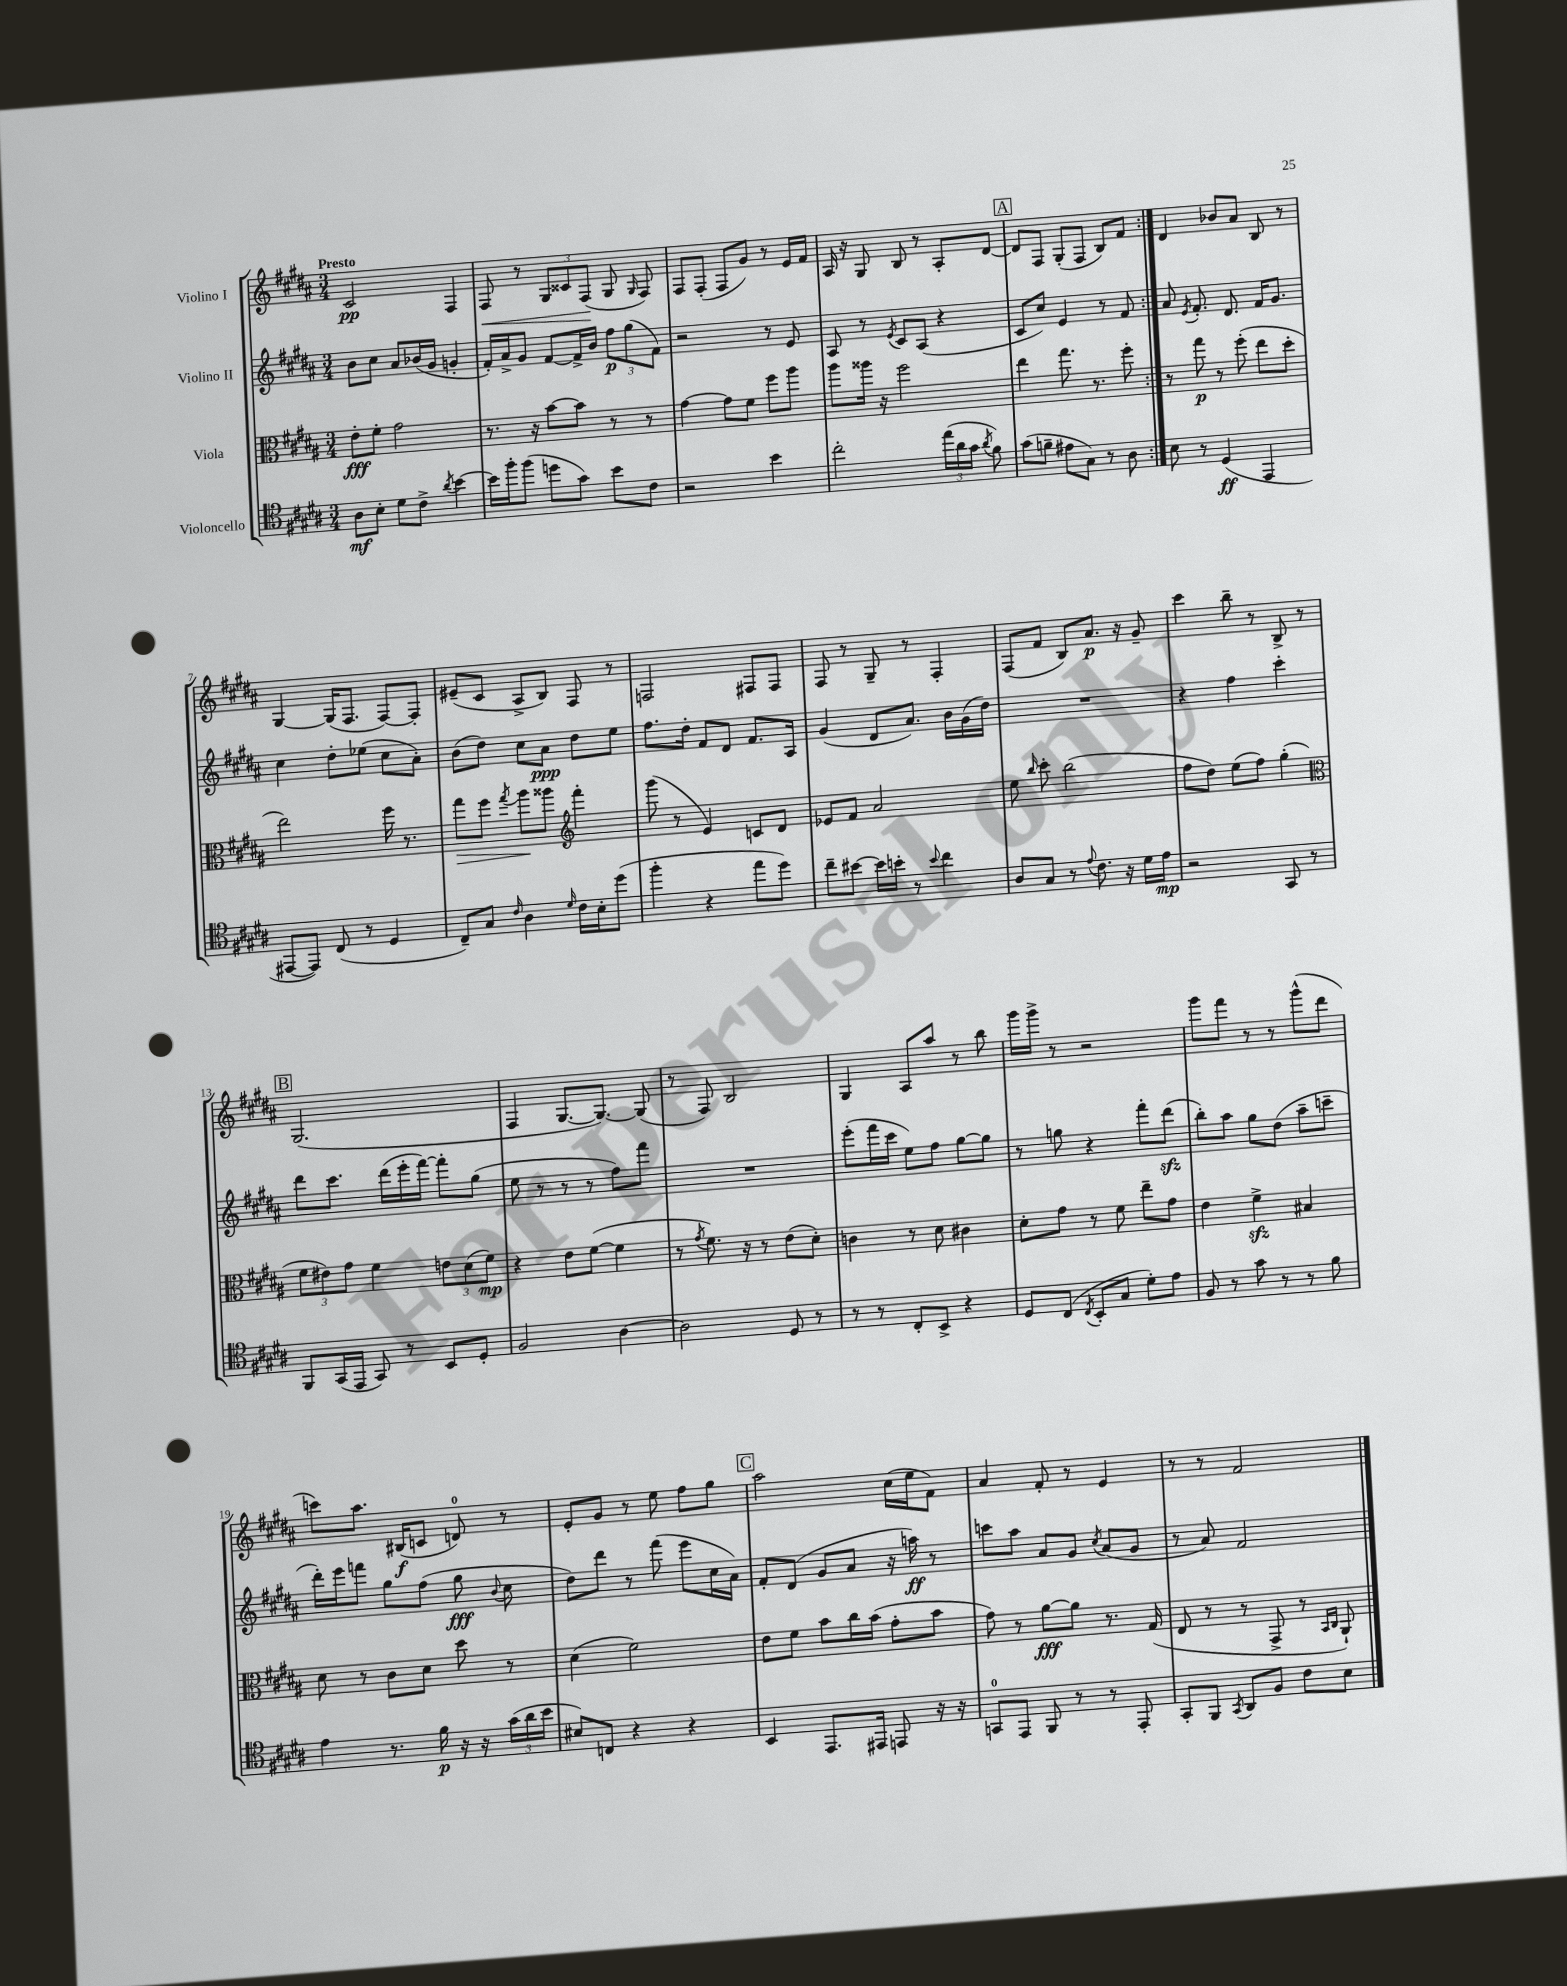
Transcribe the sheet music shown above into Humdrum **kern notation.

**kern	**kern	**kern	**kern
*staff4	*staff3	*staff2	*staff1
*clefC4	*clefC3	*clefG2	*clefG2
*k[f#c#g#d#a#]	*k[f#c#g#d#a#]	*k[f#c#g#d#a#]	*k[f#c#g#d#a#]
*M3/4	*M3/4	*M3/4	*M3/4
8A#\L	8e'\L	8b\L	2c#/
8B'\J	8f#'\J	8cc#\J	.
8d#\L	2g#\	8a#/L	.
8c#^\J	.	(16b-/L	.
.	.	16g#/JJ	.
8qa#/	.	.	.
[4b\	.	4g'/	4F#/
=	=	=	=
16b\]LL	8.r	16f#'/LL)	8F#/
16ff#'\J	.	16a#^/J	.
(8ff#\J	.	8g#/J	8r
.	16r	.	.
8dd\L	[8b\L	[8f#/L	12G#/L
.	.	.	12c##/
8g#\J)	8b\]J	16f#^/]L	.
.	.	.	(12F#/J
.	.	16b/JJ	.
8b\L	8r	12ff#\L	8G#/
.	.	(12gg#\	.
.	.	.	16qqG#/
8c#\J	8r	.	8F#/)
.	.	12f#\J)	.
=	=	=	=
2r	[4g#\	2r	8F#/L
.	.	.	(8F#'/J
.	8g#\]L	.	8F#/L
.	8f#\J	.	8g#/J)
4b\	8ff#\L	8r	8r
.	8aa#\J	8e/	16e/LL
.	.	.	16f#/JJ
=	=	=	=
2cc#'\	8aa#\L	8A#/	16A#/
.	.	.	16r
.	16aa##\Jk	8r	8G#/
.	16r	.	.
.	.	8qe/	.
.	2ff#\	8c#/L	8B/
.	.	(8A#/J	8r
(24ee\LL	.	4r	8A#'/L
24a#\	.	.	.
24g#\JJ	.	.	.
8qa#/	.	.	.
8f#\)	.	.	[8d#/J
=	=	=	=
(8g#\L	4ee\	8c#/L	8d#/]L
8f~\J	.	8cc#/J)	8F#/J
8e#\L	8.gg#\	4e/	(8G#'/L
8G#\J)	.	.	8F#/J
.	8.r	.	.
8r	.	8r	8B/L)
8A#\	8ff#'\	8f#/	8f#/J
=:|!	=:|!	=:|!	=:|!
8B\	8r	8a#/	4d#/
.	.	8qe/	.
8r	8gg#\	8.f#'/	.
(4D#/	8r	.	8b-/L
.	.	8.d#/	.
.	(8ff#'\	.	8a#/J
4EE/	8ee\L	16f#/LK	8B/
.	.	8.g#/J	.
.	8dd#'\J	.	8r
=	=	=	=
[8EE#/L	2ee\)	4cc#\	[4G#/
8EE#/]J)	.	.	.
(8C#/	.	8dd#'\L	(16G#/]LK
.	.	.	8.F#/J
8r	.	(8ee-\J	.
4D#/	16ff#\	8cc#\L	[8F#/L)
.	8.r	.	.
.	.	8a#'\J)	8F#'/]J
=	=	=	=
8C#~/L)	8gg#\L	(8b\L	(8e#~/L
8G#/J	8ff#\J	8dd#\J)	8c#/J
16qqc#/	8qgg#/	.	.
4A#\	8aa#\L	8cc#\L	8A#^/L
.	8aa##\J	8a#\J	8B/J)
*	*clefG2	*	*
16qqd#/	.	.	.
16c#\LL	4fff#'\	8dd#\L	8F#/
16B'\J	.	.	.
(8dd#\J	.	8ee\J	8r
=	=	=	=
4ff#'\	(8ggg#\	8.ff#\L	2F/
.	8r	.	.
.	.	16dd#'\Jk	.
4r	4e/)	8f#/L	.
.	.	8d#/J	.
8ee\L	8c/L	8.f#/L	8F#/L
8dd#\J)	8d#/J	.	8F#/J
.	.	16A#/Jk	.
=	=	=	=
8cc#~\L	8e-/L	(4g#/	8F#/
[8b#\J	8f#/J	.	8r
16b#\]LL	2a#/	8d#/L	8G#~/
16b'\JJ	.	.	.
8r	.	8.a#/J)	8r
8qqb/	.	.	.
4cc#\	.	.	4F#'/
.	.	16b\LL	.
.	.	(16g#\	.
.	.	16dd#\JJ)	.
=	=	=	=
8A#/L	8ee\	2.r	(8F#/L
.	16qqbb/	.	.
8G#/J	8ccc#'\	.	8f#/J
8r	(2bb\	.	8B/L)
8qqe/	.	.	.
8.c#\	.	.	8.a#/J
16r	.	.	16r
16d#\LL	.	.	8g#~/
16e\JJ	.	.	.
=	=	=	=
2r	8ff#\L	4r	4ccc#\
.	8dd#\J)	.	.
.	(8ee\L	4ff#\	8bb~\
.	8ff#\J)	.	8r
8GG#/	(4gg#'\	4ccc#'\	8B^/
8r	.	.	8r
=	=	=	=
*	*clefC3	*	*
8FF#/L	12f#\L	8ddd#\L	(2.G#/
.	12e#\)	.	.
(16GG#/L	.	8.ccc#\J	.
.	12g#\J	.	.
16EE/JJ	.	.	.
8GG#/)	4f#\	.	.
.	.	(16ddd#\LL	.
8r	.	16eee'\	.
.	.	[16fff#\JJ)	.
8BB/L	12e\L	8fff#'\]L	.
.	(12d#\	.	.
8D#'/J	.	(8gg#\J	.
.	12f#\J)	.	.
=	=	=	=
2F#/	4r	8ee\	4F#/
.	.	8r	.
.	8e\L	8r	[8.G#/L
.	([8f#\J	8r	.
.	.	.	8.G#/_J)
[4A#\	4f#\]	8ff#\L)	.
.	.	8fff#\J	(8G#/]
=	=	=	=
2A#\]	8r	2.r	8r
.	8qg#/	.	.
.	8.f#\)	.	8F#/)
.	.	.	2B/
.	16r	.	.
.	8r	.	.
8D#/	(8e\L	.	.
8r	8d#'\J)	.	.
=	=	=	=
8r	4c\	(8eee'\L	4G#/
8r	.	16fff#\L	.
.	.	16ccc#\JJ	.
8C#'/L	8r	8ee\L)	8A#/L
8BB^/J	8d#\	8ff#\J	8aa#/J
4r	4c#\	[8gg#\L	8r
.	.	8gg#\]J	8bb\
=	=	=	=
8D#/L	8d#'\L	8r	16ggg#\LL
.	.	.	16ggg#^\JJ
(8C#/J	8g#\J	8gg\	8r
8qC#/	.	.	.
8BB'/L	8r	4r	2r
8G#/J	8f#\	.	.
8d#'\L)	8ee~\L	8fff#'\L	.
8e\J	8g#\J	(8ddd#\J	.
=	=	=	=
8F#/	4e\	8bb'\L)	8ggg#\L
8r	.	8aa#\J	8fff#\J
8g#\	4f#^\	8gg#\L	8r
8r	.	(8dd#\J	8r
8r	4B#/	8aa#~\L	(8ggg#^^\L
8f#\	.	8ccc~\J	8ddd#\J
=	=	=	=
4e\	8d#\	16ddd#'\LL)	8ccc\L)
.	.	16eee\J	.
.	8r	8fff\J	8.aa#\J
8.r	8c#\L	8gg#\L	.
.	.	.	(16B#/LK
.	8d#\J	(8ff#\J	8c/J
16f#\	.	.	.
16r	8dd#\	8gg#\	8d/)
16r	.	.	.
.	.	8qqb/	.
(24g#\LL	8r	8cc#\	8r
24a#\	.	.	.
24b\JJ	.	.	.
=	=	=	=
8B#/L)	(4d#\	8dd#\L)	8e'/L
8C/J	.	8ddd#\J	8g#/J
4r	2f#\)	8r	8r
.	.	(8fff#\	8ee\
4r	.	8eee\L	8ff#\L
.	.	16cc#\L	8gg#\J
.	.	16a#\JJ)	.
=	=	=	=
4BB/	8e\L	8f#'/L	2aa#\
.	8f#\J	(8d#/J	.
8.EE/L	8b\L	8g#/L	.
.	16cc#\L	8a#/J	.
16EE#/Jk	(16b\JJ	.	.
8EE/	8g#'\L	16r	(16cc#\LL
.	.	16aa\)	16ee\J
16r	8b\J	8r	8f#\J)
16r	.	.	.
=	=	=	=
8GG/L	8g#\)	8ccc\L	4a#/
8EE/J	8r	8aa#\J	.
8FF#/	[8a#\L	8a#/L	8f#'/
8r	8a#\]J	8g#/J	8r
.	.	8qcc#/	.
8r	8.r	(8a#/L	4e/
8EE'/	.	8g#/J	.
.	(16G#/	.	.
=	=	=	=
8GG#'/L	8E/	8r	8r
8FF#/J	8r	8a#/)	8r
8qGG#/	.	.	.
8AA#/L	8r	2f#/	2f#/
8F#/J	8GG#^/	.	.
8c#\L	8r	.	.
.	16qqBB/LL	.	.
.	16qqC#/JJ	.	.
8B\J	8AA#`/)	.	.
==	==	==	==
*-	*-	*-	*-
